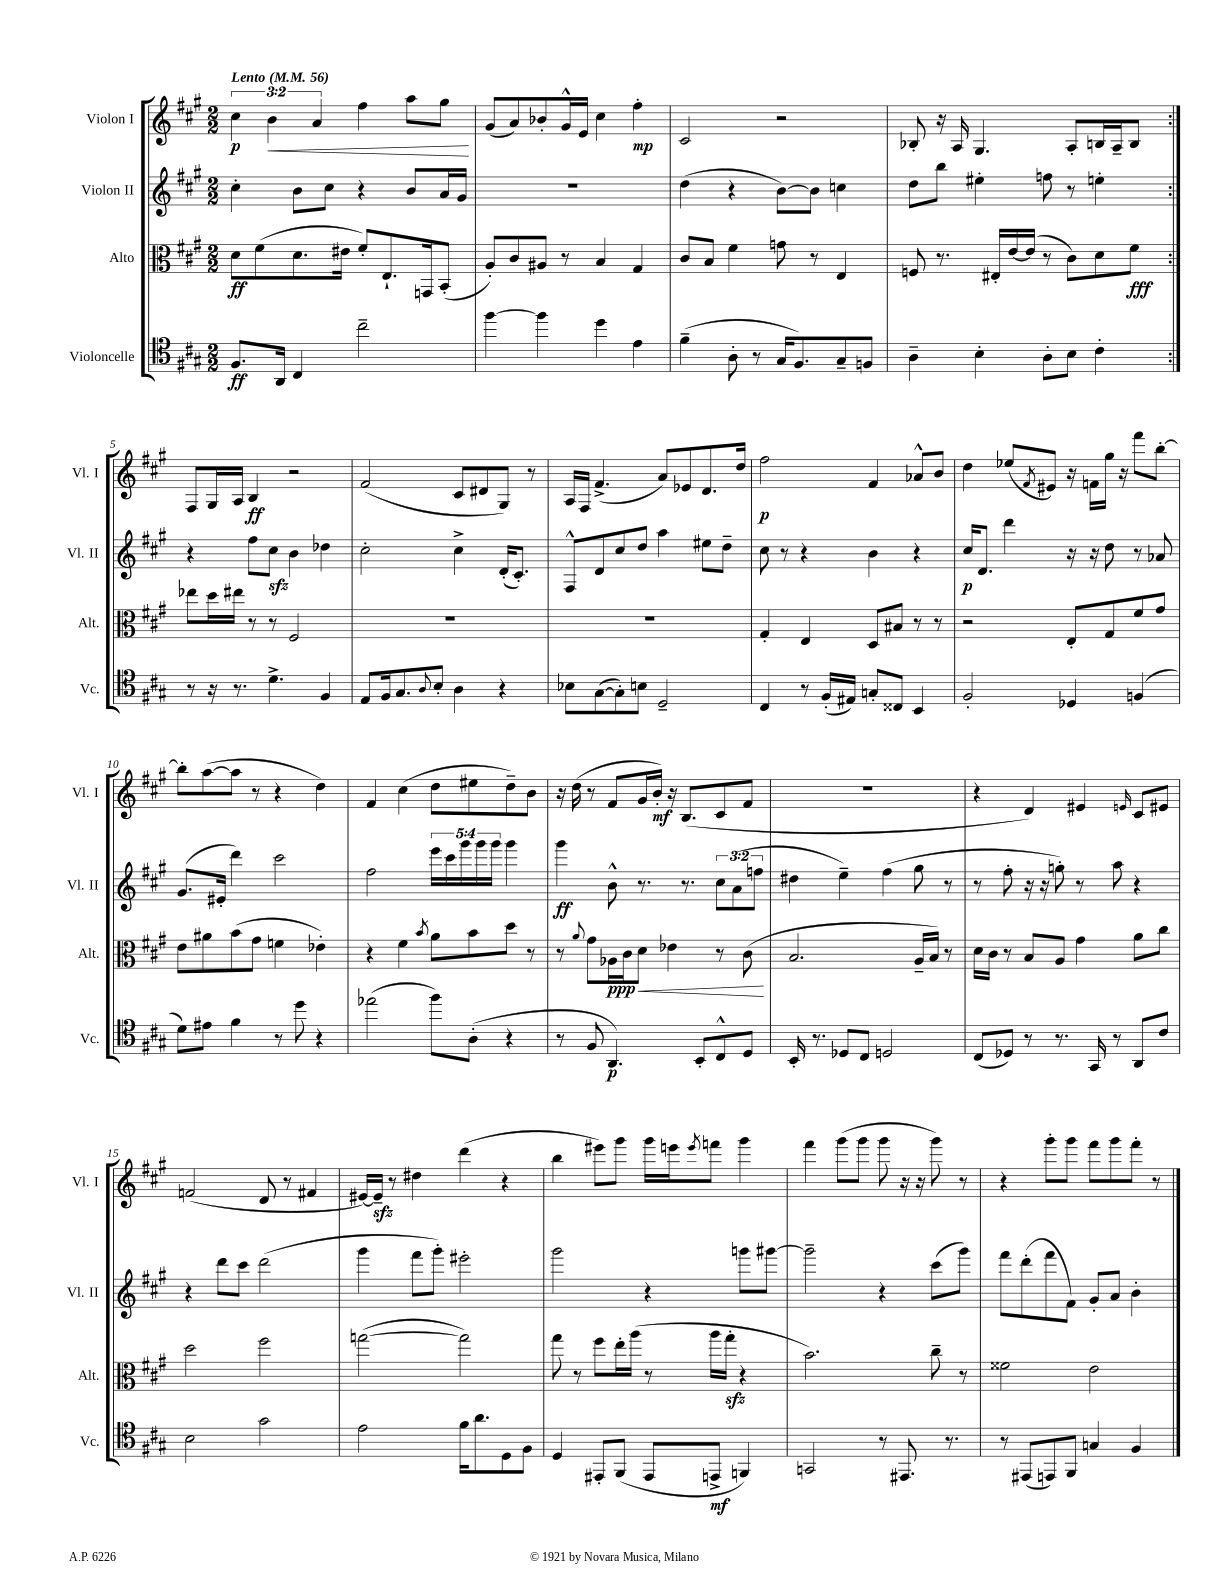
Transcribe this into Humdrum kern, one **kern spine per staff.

**kern	**kern	**kern	**kern
*staff4	*staff3	*staff2	*staff1
*clefC4	*clefC3	*clefG2	*clefG2
*k[f#c#g#]	*k[f#c#g#]	*k[f#c#g#]	*k[f#c#g#]
*M2/2	*M2/2	*M2/2	*M2/2
*MM56	*MM56	*MM56	*MM56
8.F#	8d	4cc#'	6cc#
.	(8f#	.	.
.	.	.	6b
16AA	.	.	.
4C#	8.d	8b	.
.	.	.	6a
.	.	8cc#	.
.	16e#	.	.
2cc#~	8f#')	4r	4ff#
.	8.E`	.	.
.	.	8b	8aa
.	16GG	.	.
.	(8BB'	16a	8gg#
.	.	16g#	.
=	=	=	=
[4ff#	8A')	1r	(8g#
.	8c#	.	8a)
4ff#]	8A#	.	8b-'
.	8r	.	16g#^^
.	.	.	16e
4dd	4B	.	4cc#
4e	4G#	.	4ff#'
=	=	=	=
(4f#~	8c#	(4dd	2c#
.	8B	.	.
8A'	4f#	4r	.
8r	.	.	.
16G#	8g	[8b)	2r
8.F#)	.	.	.
.	8r	8b]	.
8G#~	4E	4cc	.
8F	.	.	.
=	=	=	=
4A~	8F	8dd	8B-'
.	8.r	8bb	16r
.	.	.	16A
4B'	.	4ee#'	4.G#
.	16E#'	.	.
.	[16e	.	.
.	(16e]	.	.
8A'	8r	8ff	.
8B	8c#)	8r	8A'
4c#'	8d	4ee'	16B
.	.	.	16A~
.	8f#	.	8B
=:|!	=:|!	=:|!	=:|!
8r	8ee-	4r	8F#
16r	16dd	.	16G#
8.r	16ee#	.	16A
.	8r	8ff#	4B
4.d^	8r	8cc#	.
.	2F#	4b	2r
4F#	.	4dd-	.
=	=	=	=
8E	1r	2cc#'	(2f#
16F#	.	.	.
8.G#	.	.	.
8qqA	.	.	.
8B'	.	.	.
4A	.	4cc#^	8c#
.	.	.	8d#
4r	.	(16d'	8G#)
.	.	8.c#')	.
.	.	.	8r
=	=	=	=
8B-	1r	8F#^^	16A
.	.	.	16F#
([8G#	.	8d	(4.f#^
8G#'])	.	8cc#	.
8B	.	8dd	.
2D~	.	4aa	8a)
.	.	.	8e-
.	.	8ee#	8.d
.	.	8dd~	.
.	.	.	16dd
=	=	=	=
4C#	4G#'	8cc#	2ff#
.	.	8r	.
8r	4E	4r	.
(16F#'	.	.	.
16E#)	.	.	.
8G'	8D	4b	4f#
8C##	8B#	.	.
4BB	8r	4r	8a-^^
.	8r	.	8b
=	=	=	=
2F#'	2r	16cc#	4dd
.	.	8.d	.
.	.	4ddd	(8ee-
.	.	.	8qf#
.	.	.	8e#)
4D-	8E'	16r	16r
.	.	16r	16f
.	8G#	8dd	16gg#
.	.	.	16r
(4F	8f#	8r	8fff#
.	8g#	8a-	[8bb'
=	=	=	=
8d)	8e	(8.g#	8bb']
8e#	8a#	.	([8aa
.	.	16e#'	.
4f#	(8b	4ddd)	8aa]
.	8g#	.	8r
8r	4f	2ccc#	4r
8dd	.	.	.
4r	4e-')	.	4dd)
=	=	=	=
(2ee-	4r	2ff#	4f#
.	4f#	.	(4cc#
.	8qb	.	.
8ff#)	8a	20eee	8dd
.	.	20ccc#	.
.	.	20ggg#	.
(8A'	8b	.	8ee#
.	.	20ggg#	.
.	.	20ggg#	.
4r	8dd	4ggg#	8dd~)
.	8r	.	8b
=	=	=	=
8r	8r	4ggg#	16r
.	.	.	(16dd
.	8qqa	.	.
8F#	8g#	.	8r
4.AA)	16A-	8b^^	8f#
.	16c#	.	.
.	8d	8.r	16g#
.	.	.	16b')
.	4e-	.	16r
.	.	8.r	(8.B
8BB'	.	.	.
8C#^^	8r	12cc#	8c#
.	.	(12a	.
8D	(8c#	.	8f#
.	.	12ff	.
=	=	=	=
16BB'	2.B	4dd#	1r
8.r	.	.	.
8D-	.	4ee~)	.
8C#	.	.	.
2D	.	(4ff#	.
.	16A~	8gg#	.
.	16B)	.	.
.	8r	8r	.
=	=	=	=
(8C#	16d	8r	4r
.	16c#	.	.
8D-)	8r	8ff#'	.
8r	8B	16r	4d)
.	.	16r	.
8.r	8A	8gg')	.
.	4g#	8r	4e#
16GG#	.	.	.
8r	.	8aa	.
.	.	.	16qqe
8AA	8a	4r	8c#
8c#	8cc#	.	8e#
=	=	=	=
2B	2dd	4r	(2f
.	.	8ddd	.
.	.	8ccc#	.
2g#	2ff#	(2ddd	8d
.	.	.	8r
.	.	.	4f#
=	=	=	=
2e	([2gg	4ggg#	[16e#)
.	.	.	16e#~]
.	.	.	8r
.	.	8fff#	4dd#
.	.	8ggg#')	.
16f#	2gg])	2eee#'	(4ddd
8.a	.	.	.
8D	.	.	4r
8F#	.	.	.
=	=	=	=
4D	8gg#	2ggg#	4bb
.	8r	.	.
8EE#'	8ff#	.	8eee#)
(8FF#	16ee'	.	8ggg#
.	(16aa	.	.
8EE#	8r	4r	16ggg#
.	.	.	16eee
.	.	.	8qeee
8EE^	16aa	.	8fff
.	16gg#'	.	.
4FF)	4r	8ggg	4ggg#
.	.	[8ggg#	.
=	=	=	=
2GG	2.b)	2ggg#~]	4fff#
.	.	.	(8ggg#
.	.	.	8ggg#
8r	.	4r	8ggg#
8.EE#	.	.	16r
.	.	.	16r
.	8cc#~	(8ccc#	8ggg#)
8.r	.	.	.
.	8r	8ggg#)	8r
=	=	=	=
8r	2f##	8fff#	4r
(8EE#	.	(8ddd'	.
8EE)	.	8fff#	8ggg#'
8FF#	.	8f#)	8ggg#
4G	2e	8g#'	8fff#
.	.	8a	8ggg#
4F#	.	4b'	8fff#'
.	.	.	8r
==	==	==	==
*-	*-	*-	*-
